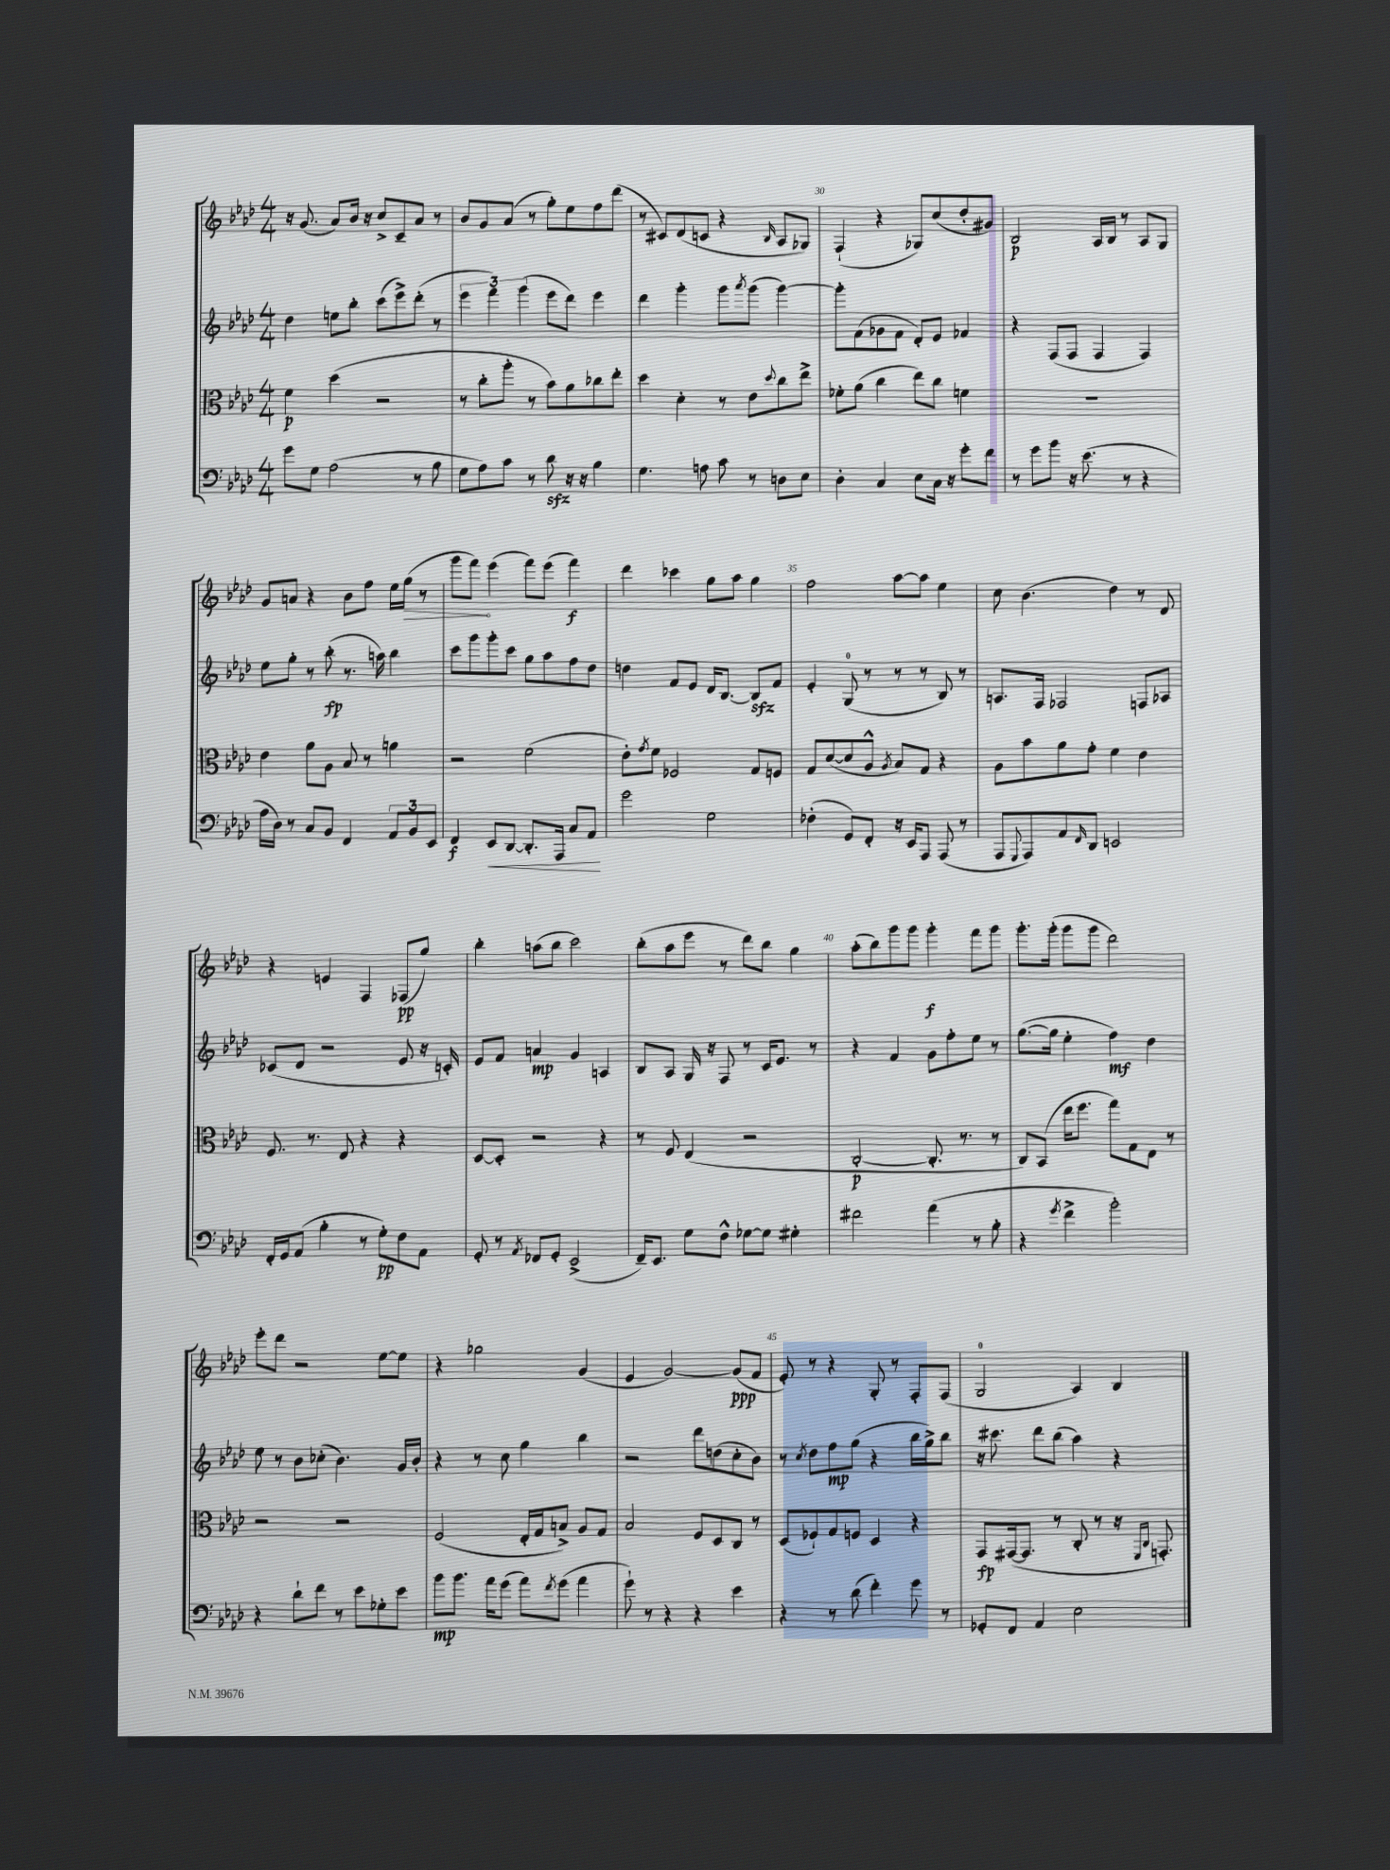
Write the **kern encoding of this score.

**kern	**kern	**kern	**kern
*staff4	*staff3	*staff2	*staff1
*clefF4	*clefC3	*clefG2	*clefG2
*k[b-e-a-d-]	*k[b-e-a-d-]	*k[b-e-a-d-]	*k[b-e-a-d-]
*M4/4	*M4/4	*M4/4	*M4/4
8g\L	4f\	4dd-\	16r
.	.	.	(8.g/
8G\J	.	.	.
(2A-\	(4dd-\	8ee\L	8a-/L)
.	.	8bb-'\J	16b-/Jk
.	.	.	16r
.	2r	(8ccc\L	8cc^/L
.	.	8eee-^\)	8c~/
8r	.	(8ddd-'\J	8a-/J
8B-\	.	8r	8r
=	=	=	=
8G\L	8r	6eee-\	8b-/L
8A-\)	8cc'\L	.	8g/
.	.	6fff\)	.
8c\J	8aa-'\J	.	(8a-/J
.	.	(6ggg\	.
8r	8r	.	8r
8d-\	8b-\L)	8eee-\L	8gg'\L)
16r	8a-\	8ddd-\J)	8ee-\
16r	.	.	.
4B-\	8cc-\	4eee-\	8ff\
.	8ee-'\J	.	(8ddd-\J
=	=	=	=
4.G\	4dd-\	4ddd-\	8r
.	.	.	8c#/L)
.	4d-'\	4ggg'\	(8d-/
8A\	.	.	8c/J
8c\	8r	8ggg\L	4r
.	.	8qaaa-/	.
8r	8e-\L	(8ggg\J	.
.	8qqdd-/	.	16qqB-/
8D\L	8cc\	[4ggg\)	8A-/L
8E-\J	8ee-^\J	.	8G-/J)
=	=	=	=
4D-'\	8f-'\L	8ggg'\]L	(4F`/
.	(8a-\J	(8f\	.
4C/	4cc\	8g-\	4r
.	.	8f\J	.
8E-\L	8ee-\L)	8d-'/L)	8G-/L)
16C\Jk	8cc\J	8e-/J	(8cc/
16r	.	.	.
8g'\L	4f\	4f-/	8dd-'/
8f\J	.	.	8g#/J)
=	=	=	=
8r	1r	4r	2B-/
8g\L	.	.	.
8b-\J	.	(8F/L	.
16r	.	8F/J	.
(8.e-\	.	.	.
.	.	4F/	16A-/LL
.	.	.	16B-/JJ
8r	.	.	8r
4r	.	4F/)	8A-/L
.	.	.	8G/J
=	=	=	=
16A-\LL	4e-\	8ee-\L	8g/L
16D-\JJ)	.	.	.
8r	.	8gg'\J	8a/J
8C/L	8a-\L	8r	4r
8BB-/J	8A-\J	(8bb-'\	.
4FF/	8B-/	8.r	8b-\L
.	8r	.	8ff\J
.	.	16aa\)	.
12AA-/L	4a\	4bb-\	16ee-\LL
.	.	.	(16gg\JJ
12BB-/	.	.	.
.	.	.	8r
12EE-/J	.	.	.
=	=	=	=
4FF/	2r	8ccc\L	8ggg\L
.	.	8ggg\	8fff\J)
8EE-/L	.	8ggg'\	(4eee-\
[8DD-/J	.	8ccc\J	.
8.DD-'/]L	(2f\	8gg\L	8fff\L)
.	.	8aa-\	(8eee-\J
16AAA-/Jk	.	.	.
8C/L	.	8ff\	4fff\)
8AA-/J	.	8dd-\J	.
=	=	=	=
2g\	8e-'\L)	4dd\	4ddd-\
.	8qg/	.	.
.	8f\J	.	.
.	2F-/	8f/L	4ccc-\
.	.	8e-/J	.
2G\	.	16d-/LK	8gg\L
.	.	[8.B-/J	.
.	.	.	8aa-\J
.	8G/L	8B-/]L	4gg\
.	8F/J	8f/J	.
=	=	=	=
(4F-'\	8G/L	4e-'/	2ff\
.	([8d-/	.	.
8GG/L)	8d-/]	(8G/	.
8FF'/J	8A-^^/J	8r	.
.	8qA-/	.	.
16r	8B-/L)	8r	[8aa-\L
16EE-/LK	.	.	.
8AAA-/J	8G/J	8r	8aa-\]J
(8AAA-/	4r	8B-/)	4ee-\
8r	.	8r	.
=	=	=	=
8AAA-/L	8A-\L	8.A/L	8cc\
8qqGGG/	.	.	.
8AAA-/)	8b-\	.	(4.b-\
.	.	16F/Jk	.
8AA-/	8a-\	2F-/	.
16qqFF/	.	.	.
8DD-/J	8g'\J	.	.
2EE/	4f\	.	4dd-\)
.	4e-\	8F/L	8r
.	.	8A-/J	8d-/
=	=	=	=
16FF'/LL	8.F/	(8c-/L	4r
16GG/J	.	.	.
(8AA-/J	.	8d-/J	.
.	8.r	.	.
4B-'\	.	2r	4e/
.	8E-/	.	.
8r	4r	.	4F/
8G'\L)	.	.	.
8F\	4r	8e-/	(8F-/L
8AA-\J	.	16r	8gg/J)
.	.	16c'/)	.
=	=	=	=
8GG'/	[8D-/L	8e-/L	4bb-'\
8r	8D-'/]J	8f/J	.
8qAA-/	.	.	.
8FF-/L	2r	4a/	(8aa\L
8GG'/J	.	.	8bb-\J
(2EE-^/	.	4g/	2ccc\)
.	4r	4A/	.
=	=	=	=
16FF~/LK)	8r	8B-/L	(8bb-'\L
8.EE-/J	.	.	.
.	8F/	8A-/J	8aa-\
8G\L	(4E-/	16G/	8eee-\J
.	.	16r	.
8F^^\J	.	8F/	8r
[8G-\L	2r	8r	8ddd-\L)
8G-\]J	.	16c/LK	8bb-\J
.	.	8.e-/J	.
4G#'\	.	.	4gg\
.	.	8r	.
=	=	=	=
2f#\	[2C'/	4r	(8aa-'\L
.	.	.	8bb-\)
.	.	4f/	8ggg\
.	.	.	8ggg\J
(4a-\	8.C'/]	8g\L	4ggg'\
.	.	8ff'\	.
.	8.r	.	.
8r	.	8ee-\J	8fff\L
8B-'\	8r	8r	8ggg\J
=	=	=	=
4r	8C/L)	([8.gg\L	8.ggg'\L
.	(8BB-/J	.	.
.	.	16gg\]Jk	(16ggg'\Jk
8qg/	.	.	.
4f^\	16ee-\LK	4ee-'\	8ggg\L
.	8.ff\J	.	.
.	.	.	8ggg\J
2b-'\)	8gg\L)	4ff\)	2ddd-\)
.	8G\	.	.
.	8E-\J	4dd-\	.
.	8r	.	.
=	=	=	=
4r	2r	8ee-\	8eee-'\L
.	.	8r	8ddd-\J
8d-`\L	.	8b-\L	2r
8f\J	.	(8cc-'\J	.
8r	2r	4.b-\)	.
8e-\L	.	.	.
8G-'\	.	.	[8ee-\L
8e-\J	.	16g/LL	8ee-\]J
.	.	16b-'/JJ	.
=	=	=	=
8b-\L	(2F/	4r	4r
8.b-\J	.	.	.
.	.	8r	2gg-\
16a-\LK	.	.	.
(8g\J	.	8cc\	.
8a-\L)	16E-'/LL	4gg\	.
.	16G/J	.	.
8qf/	.	.	.
(8g\J	8B^/J)	.	.
4a-\	8A-/L	4bb-\	(4g/
.	8G/J	.	.
=	=	=	=
8g`\)	2B-/	2r	4e-/
8r	.	.	.
4r	.	.	[2g/)
4r	8F/L	8ddd-\L	.
.	8D-/	(8dd\	.
4e-\	8C/J	8cc'\	(8g/]L
.	8r	8b-\J)	8f/J
=	=	=	=
4r	(8D-/L	8r	8e-'/)
.	.	8qcc/	.
.	8F-`/)	8dd-\L	8r
8r	8G/	8ff\	4r
(8d-\	8F/J	(8gg\J	.
4f'\)	4D-/	4r	8G'/
.	.	.	8r
8g\	4r	16bb-\LL	8F'/L
.	.	16gg^\J)	.
8r	.	8bb-\J	(8F/J
=	=	=	=
8GG-'/L	8GG/L	16r	2G/
.	.	8.ccc#\	.
8FF/J	([16GG#/k	.	.
.	8.GG#/]J	.	.
4AA-/	.	8ddd-\L	.
.	8r	(8bb-\J	.
2E-\	8C'/	4aa-\)	4A-/)
.	8r	.	.
.	16r	4r	4B-/
.	16qqFF/LL	.	.
.	16qqC/JJ	.	.
.	8.GG'/)	.	.
==	==	==	==
*-	*-	*-	*-
